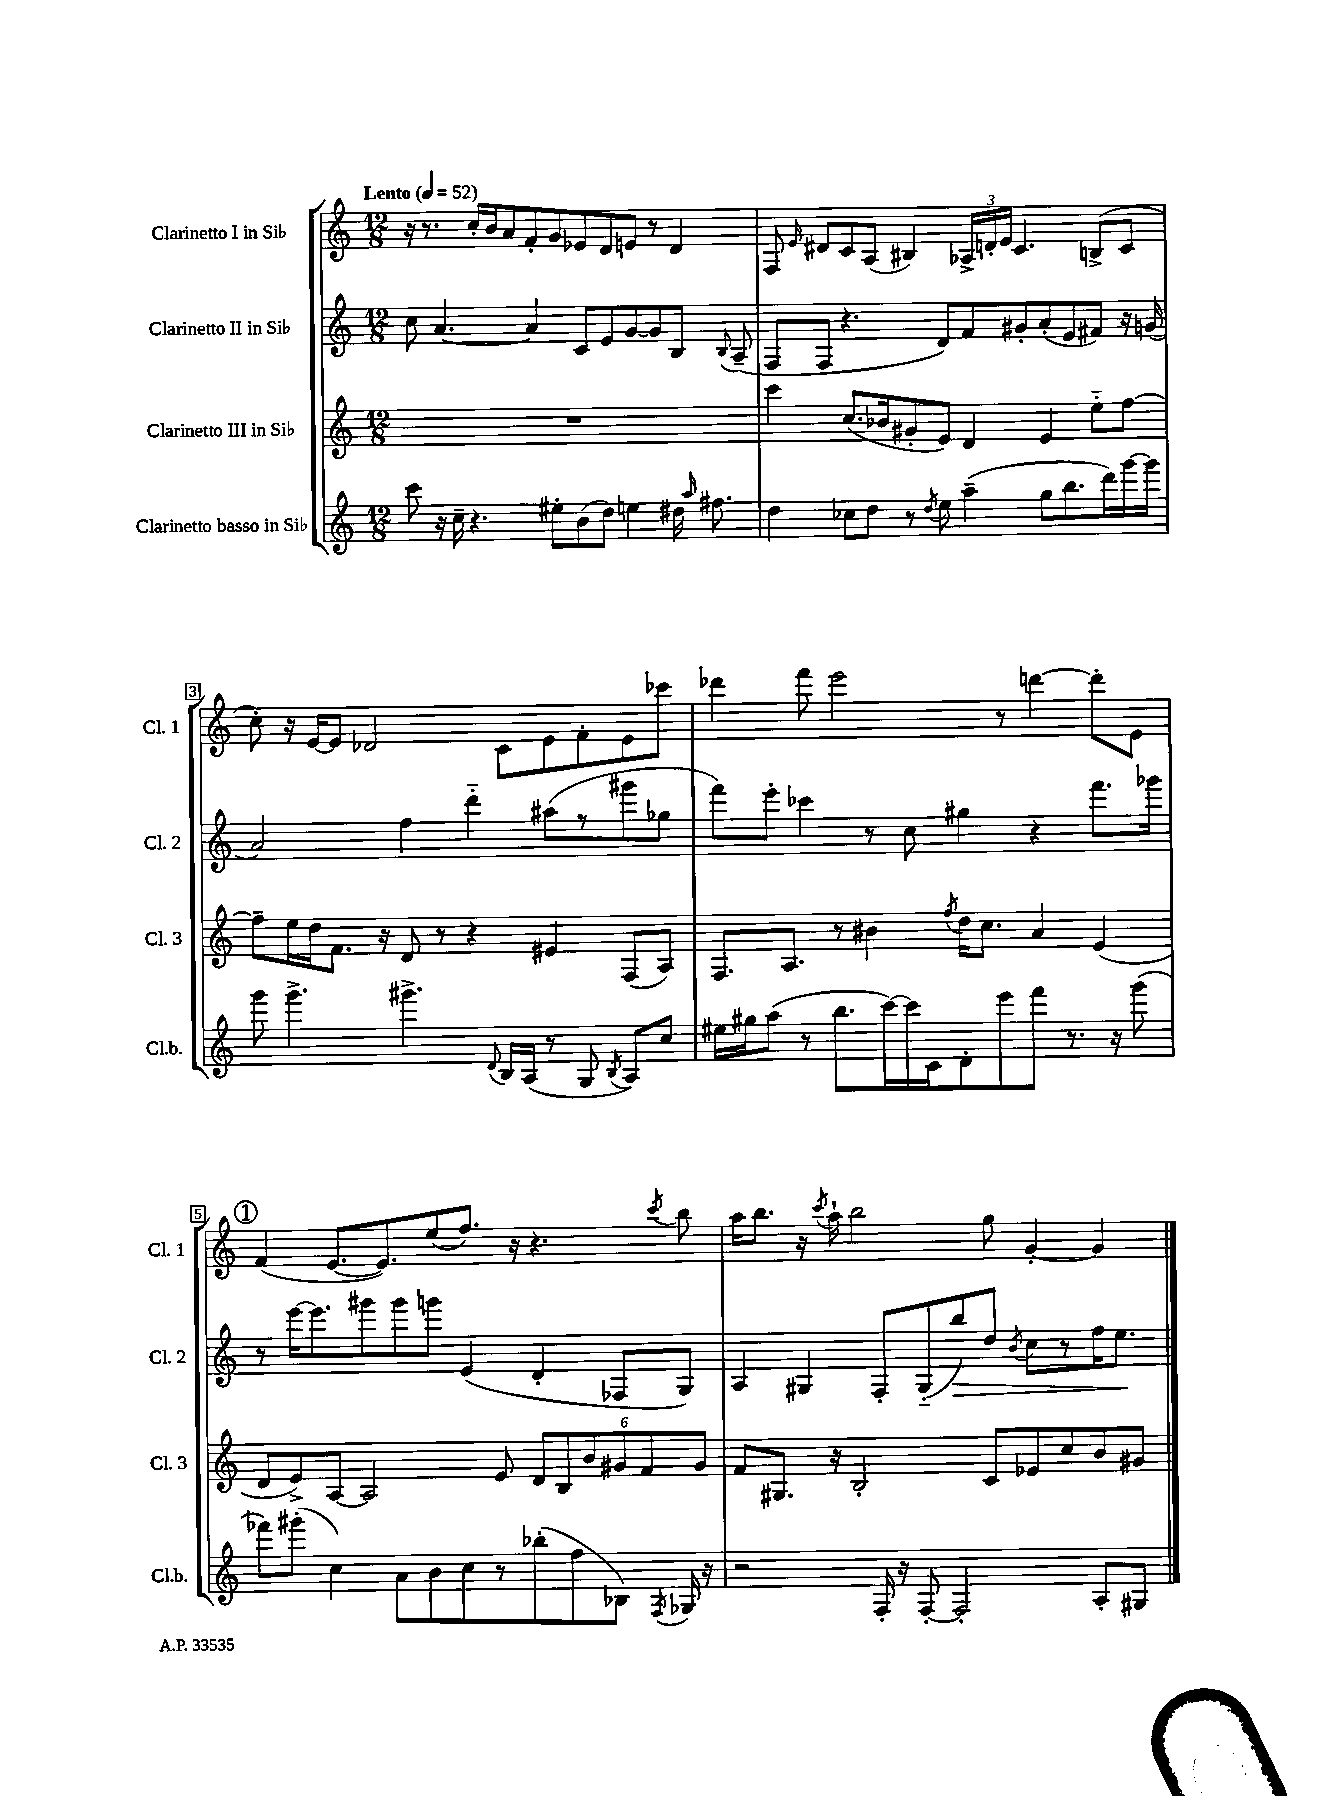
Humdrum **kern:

**kern	**kern	**kern	**dynam	**kern
*part4	*part3	*part2	*part2	*part1
*staff4	*staff3	*staff2	*staff2	*staff1
*I"Clarinetto basso in Si♭	*I"Clarinetto III in Si♭	*I"Clarinetto II in Si♭	*	*I"Clarinetto I in Si♭
*I'Cl.b.	*I'Cl. 3	*I'Cl. 2	*	*I'Cl. 1
*clefG2	*clefG2	*clefG2	*	*clefG2
*k[]	*k[]	*k[]	*	*k[]
*M12/8	*M12/8	*M12/8	*	*M12/8
*MM52	*MM52	*MM52	*	*MM52
=1	=1	=1	=1	=1
!	!	!	!	!LO:TX:a:B:t=Lento
8ccc\	1.r	8cc\	.	16r
.	.	.	.	8.r
16r	.	[4.a/	.	.
16cc~\	.	.	.	.
4.r	.	.	.	16cc'/LL
.	.	.	.	16b/J
.	.	.	.	8a/
.	.	4a/]	.	8f'/
8ee#X'\L	.	.	.	8g/
(8b\	.	8c/L	.	8e-X/
8dd\J)	.	8e/	.	8d/
4een\	.	[8g/	.	8en/J
.	.	8g/]	.	8r
16dd#X\	.	8B/J	.	4d/
16qqaa/	.	.	.	.
8.ff#X\	.	.	.	.
.	.	8qqB/	.	.
.	.	(8A~/	.	.
=2	=2	=2	=2	=2
4dd\	4ccc\	8F/L	.	8F/
.	.	.	.	16qqe/
.	.	8F/J	.	8d#X/L
8cc-X\L	(8.cc/L	4.r	.	8c/
8dd\J	.	.	.	(8A/J
.	16b-X/k	.	.	.
8r	8g#X'/	.	.	4B#X/)
8qdd/	.	.	.	.
8ee\	8e/J)	8d/L)	.	.
(4aa~\	4d/	8f/	.	24A-X^/LL
.	.	.	.	24dn'/
.	.	.	.	24e/JJ
.	.	8g#X'/	.	4.c/
8gg\L	4e/	(8a'/	.	.
8.bb\	.	8e/	.	.
.	8ee\L	8f#X/J)	.	(8Bn^/L
16ddd\L)	.	.	.	.
[16ggg\	[8ff\J	16r	.	8c/J
16ggg\JJ]	.	(16gn/	.	.
!!LO:LB:g=z
=3	=3	=3	=3	=3
8ggg\	8ff~\L]	2a/)	.	8cc'\)
4.ggg^\	16ee\L	.	.	16r
.	16dd\J	.	.	[16e/KL
.	8.f\J	.	.	8e/J]
.	.	.	.	2d-X/
.	16r	.	.	.
4.ggg#X^\	8d/	4ff\	.	.
.	8r	.	.	.
.	4r	4ddd\	.	.
8qqd/	.	.	.	.
16B/LL	.	.	.	8c\L
(16A/JJ	.	.	.	.
8r	4e#X/	(8aa#X\L	.	8e\
8G/	.	8r	.	8f'\
8qB/	.	.	.	.
8A/L)	(8F/L	8ggg#X\	.	8e\
8cc/J	8A/J)	8gg-X\J	.	8ccc-X\J
=4	=4	=4	=4	=4
16ee#X\LL	8.F/L	8fff\L)	.	4ddd-X\
16gg#X\J	.	.	.	.
(8aa\J	.	8eee'\J	.	.
.	8.A/J	.	.	.
8r	.	4ccc-X\	.	8fff\
8.bb\L	8r	.	.	2eee\
.	4b#X\	8r	.	.
[16ccc\L)	.	.	.	.
16ccc\]	.	8cc\	.	.
16c\J	.	.	.	.
.	8qff/	.	.	.
8d'\	16dd\KL	4gg#X\	.	.
.	8.cc\J	.	.	.
8eee\	.	.	.	8r
8fff\J	4a/	4r	.	[4dddn\
8.r	.	.	.	.
.	(4e/	8.fff\L	.	8ddd'\L]
16r	.	.	.	.
(8ggg\	.	.	.	8e\J
.	.	16ggg-X\Jk	.	.
!!LO:LB:g=z
!!LO:REH:place=s1:t=1
=5	=5	=5	=5	=5
8fff-X\L)	8d/L	8r	.	(4f/
(8ggg#X'\J	8e^/)	[16eee\KL	.	.
.	.	8.eee\]	.	.
4cc\)	[8A/J	.	.	[8.e/L
.	2A/]	8ggg#X\	.	.
.	.	.	.	8.e/])
8a\L	.	8ggg#\	.	.
8b\	.	8gggn\J	.	(8ee/
8cc\	.	(4e/	.	8.ff/J)
8r	8e/	.	.	.
.	.	.	.	16r
(8bb-X'\	12d/L	4d'/	.	4.r
.	12B/	.	.	.
8ff\	.	.	.	.
.	12b/	.	.	.
8B-X\J)	12g#X/	8F-X/L	.	.
.	12f/	.	.	.
8qF/	.	.	.	8qccc/
16G-X/	.	8G/J)	.	8bb\
.	12g#/J	.	.	.
16r	.	.	.	.
=6	=6	=6	=6	=6
2r	8f/L	4A/	.	16aa\KL
.	.	.	.	8.bb\J
.	8.G#X/J	.	.	.
.	.	4G#X/	.	16r
.	.	.	.	8qccc/
.	16r	.	.	16aa`\
.	2B'/	.	.	2bb\
16F'/	.	8F'/L	.	.
16r	.	.	.	.
[8F'/	.	(8G#/	.	.
!	!	!	!LO:HP:b	!
2F'/]	.	8bb/)	>	.
.	8c/L	8dd/J	.	8gg\
.	.	8qb/	.	.
.	8e-X/	8cc\L	.	[4g'/
.	8cc/	8r	.	.
8A'/L	8b/	16ff\K	.	4g/]
.	.	8.ee\J	.	.
8G#X/J	8g#X/J	.	.	.
.	.	.	]	.
==	==	==	==	==
*-	*-	*-	*-	*-
